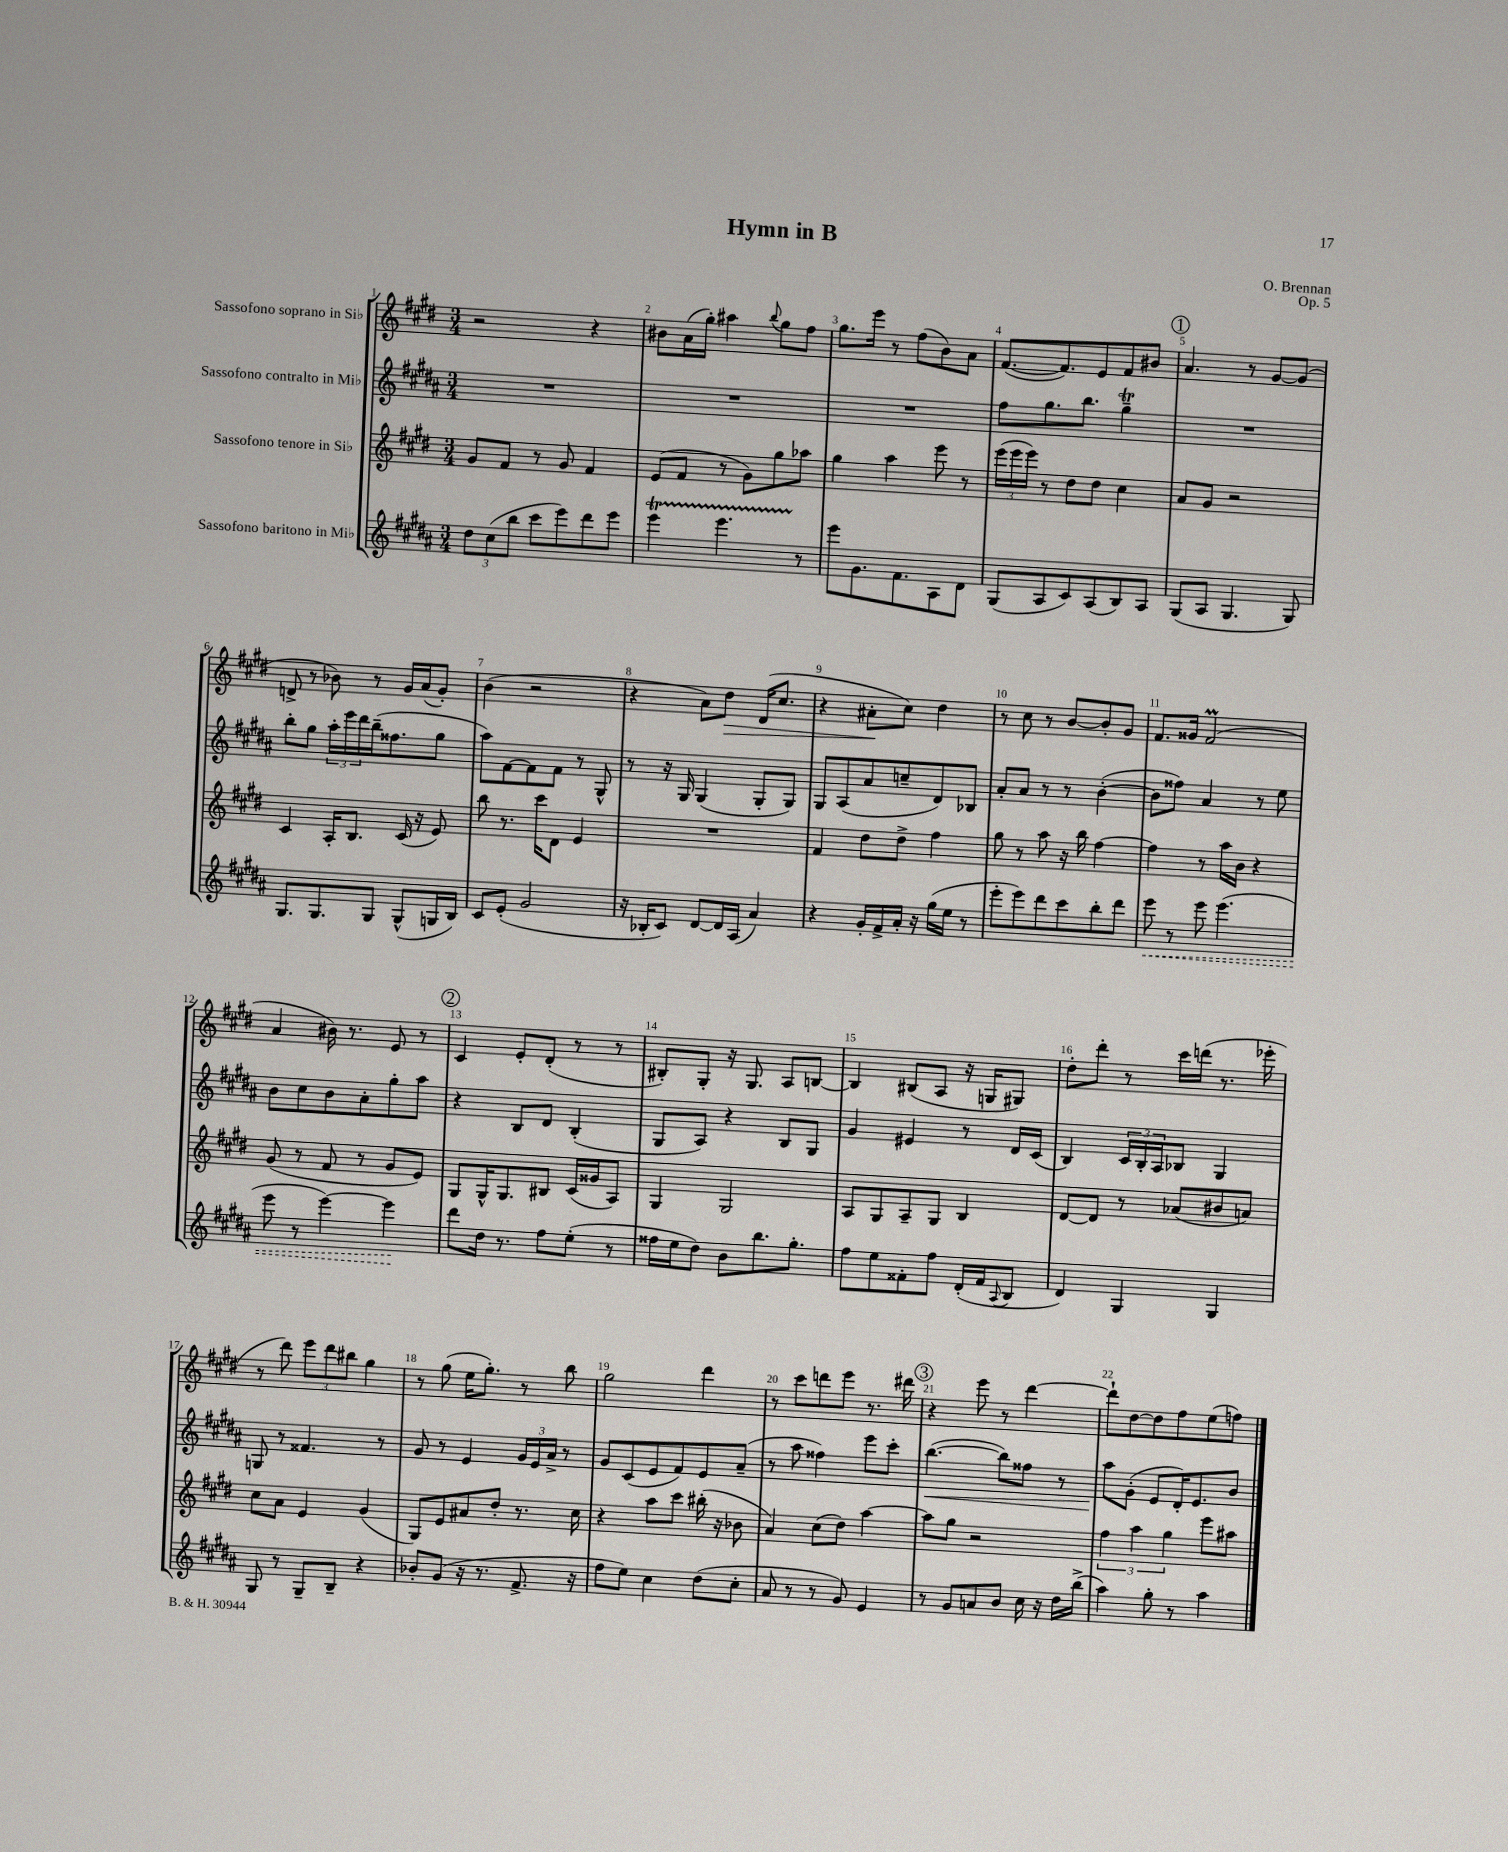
\header { title = "Hymn in B" composer = "O. Brennan" opus = "Op. 5" }
<<
\new StaffGroup <<
\new Staff = "s0" \with { instrumentName = "Sassofono soprano in Sib" } {
    \clef treble \key e \major \numericTimeSignature \time 3/4
    r2 r4 |
    bis'8 a'16( gis''16-.) ais''4 \appoggiatura { b''8 } gis''8 fis''8 |
    gis''8. e'''16 r8 fis''8( b'8) a'8 |
    fis'8.~( fis'8.) e'8 fis'8 bis'8 |
    \mark \markup { \circle "1" } a'4. r8 gis'8~ gis'8( |
    d'8-> r8 bes'8) r8 gis'16 a'16( gis'8-.) |
    b'4( r2 |
    r4 a'8) dis''8\> dis'16( cis''8. |
    r4 ais'8-.\! cis''8) dis''4 |
    r8 cis''8 r8 b'8~ b'8-. gis'8 |
    fis'8. gisis'16 fis'2\prall( |
    a'4 bis'16) r8. e'8 r8 |
    \mark \markup { \circle "2" } cis'4 e'8-. dis'8-.( r8 r8 |
    bis8-.) gis8-. r16 gis8. a8 b8~ |
    b4 bis8( a8 r16 g16 gis8) |
    dis''8-. dis'''8-. r8 cis'''16 d'''16( r8. ees'''16-. |
    r8 dis'''8) \tuplet 3/2 { e'''8 dis'''8 bis''8 } gis''4 |
    r8 gis''8( e''16 gis''8.-.) r8 b''8 |
    gis''2 dis'''4 |
    r8 cis'''8 d'''8 e'''8 r8. dis'''16 |
    \mark \markup { \circle "3" } r4 e'''8 r8 dis'''4~ |
    dis'''8-! dis''8~ dis''8 fis''8 e''8( f''8) \bar "|." |
}
\new Staff = "s1" \with { instrumentName = "Sassofono contralto in Mib" } {
    \clef treble \key b \major \numericTimeSignature \time 3/4
    R2. |
    R2. |
    R2. |
    fis''8 gis''8. b''8. gis''4--\trill |
    \mark \markup { \circle "1" } R2. |
    b''8-. gis''8 \tuplet 3/2 { ais''16-. e'''16 dis'''16 } b''16--( fisis''8. gis''8 |
    ais''8) fis'8~ fis'8 fis'8 r8 gis8-^ |
    r8 r16 gis16 gis4( gis8-. gis8) |
    gis8 ais8( ais'8 c''8-- dis'8) bes8 |
    ais'8-. ais'8 r8 r8 b'4~-.( |
    b'8 fisis''8) ais'4 r8 e''8 |
    b'8 cis''8 b'8 ais'8-. gis''8-. ais''8 |
    \mark \markup { \circle "2" } r4 b8 dis'8 b4-.( |
    gis8 ais8) r4 b8 gis8 |
    gis'4 eis'4 r8 dis'16 cis'16( |
    b4) \tuplet 3/2 { cis'16 b16-. ais16 } bes8 gis4 |
    g8 r8 fisis'4. r8 |
    gis'8 r8 e'4 \tuplet 3/2 { gis'16 e'16 ais'16-> } r8 |
    gis'8 cis'8( e'8 fis'8) e'8 ais'8--( |
    r8 ais''8 fisis''4) e'''8 cis'''8-. |
    \mark \markup { \circle "3" } b''4.~\<( b''8) fisis''8 r8 |
    ais''8\! gis'8-.( e'8 dis'16-.) e'8. b'8 \bar "|." |
}
\new Staff = "s2" \with { instrumentName = "Sassofono tenore in Sib" } {
    \clef treble \key e \major \numericTimeSignature \time 3/4
    gis'8 fis'8 r8 gis'8 fis'4 |
    e'8( fis'8 r8 gis'8) gis''8 aes''8 |
    gis''4 a''4 e'''8 r8 |
    \tuplet 3/2 { e'''16( e'''16 e'''16) } r8 dis''8 dis''8 cis''4 |
    \mark \markup { \circle "1" } a'8 gis'8 r2 |
    cis'4 a16-. b8. cis'16( r16 e'8) |
    b''8 r8. cis'''16 dis'8 e'4 |
    R2. |
    fis'4 dis''8 dis''8-> fis''4 |
    gis''8 r8 a''8 r16 b''16 fis''4~ |
    fis''4 r8 a''16 b'16 r4 |
    gis'8( r8 fis'8 r8 gis'8 e'8) |
    \mark \markup { \circle "2" } gis8 gis16-^ gis8. bis8 cis'16( gisis'16 a8) |
    gis4 gis2 |
    a8 gis8 a8-- gis8 b4 |
    dis'8~ dis'8 r8 aes'8( bis'8 a'8) |
    cis''8 a'8 e'4 gis'4( |
    gis8) e'8 ais'8 dis''8-. r8. cis''16 |
    r4 a''8 cis'''8 bis''16-.( r16 bes'8 |
    a'4) cis''8( dis''8) a''4~ |
    \mark \markup { \circle "3" } a''8 gis''8 r2 |
    \tuplet 3/2 { fis''4 a''4 gis''4 } e'''8 ais''8 \bar "|." |
}
\new Staff = "s3" \with { instrumentName = "Sassofono baritono in Mib" } {
    \clef treble \key b \major \numericTimeSignature \time 3/4
    \tuplet 3/2 { dis''8 cis''8( b''8 } cis'''8 e'''8) dis'''8 e'''8 |
    e'''4\startTrillSpan e'''4. r8\stopTrillSpan |
    e'''8 gis'8. fis'8. ais8 dis'8 |
    gis8( ais8 cis'8) ais8( b8) ais8 |
    \mark \markup { \circle "1" } gis8( ais8 gis4. gis8) |
    gis8. gis8. gis8 gis8-^( g16 b16) |
    cis'8 e'8-.( gis'2 |
    r16 bes16-. cis'8) dis'8~ dis'16 ais16( ais'4) |
    r4 gis'16-. fis'16-> ais'16-. r16 gis''16( e''16 r8 |
    e'''8-. e'''8) dis'''8 cis'''8 b''8-. dis'''8 |
    \once \override Hairpin.style = #'dashed-line e'''8\< r8 e'''8 e'''4.( |
    e'''8 r8 e'''4~) e'''4\! |
    \mark \markup { \circle "2" } dis'''8 dis''16 r8. fis''8 e''8-.( r8 |
    fisis''16 e''16 dis''8) b'8 b''8. gis''8.-. |
    fis''8 e''8 fisis'8-. fis''8 dis'16-.( fisis'16 \appoggiatura { ais8 } b8 |
    dis'4) gis4 gis4 |
    gis8 r8 gis8-- b8-- r4 |
    bes'8-. gis'8( r16 r8. fis'8.-> r16 |
    fis''8 e''8) cis''4 dis''8( cis''8-. |
    ais'8 r8 r8 gis'8) e'4 |
    \mark \markup { \circle "3" } r8 gis'8 a'8 b'8 cis''16 r16 dis''16 b''16->( |
    ais''4) gis''8-. r8 ais''4 \bar "|." |
}
>>
>>
\layout { \context { \Score \override BarNumber.break-visibility = ##(#f #t #t) barNumberVisibility = #all-bar-numbers-visible } }
